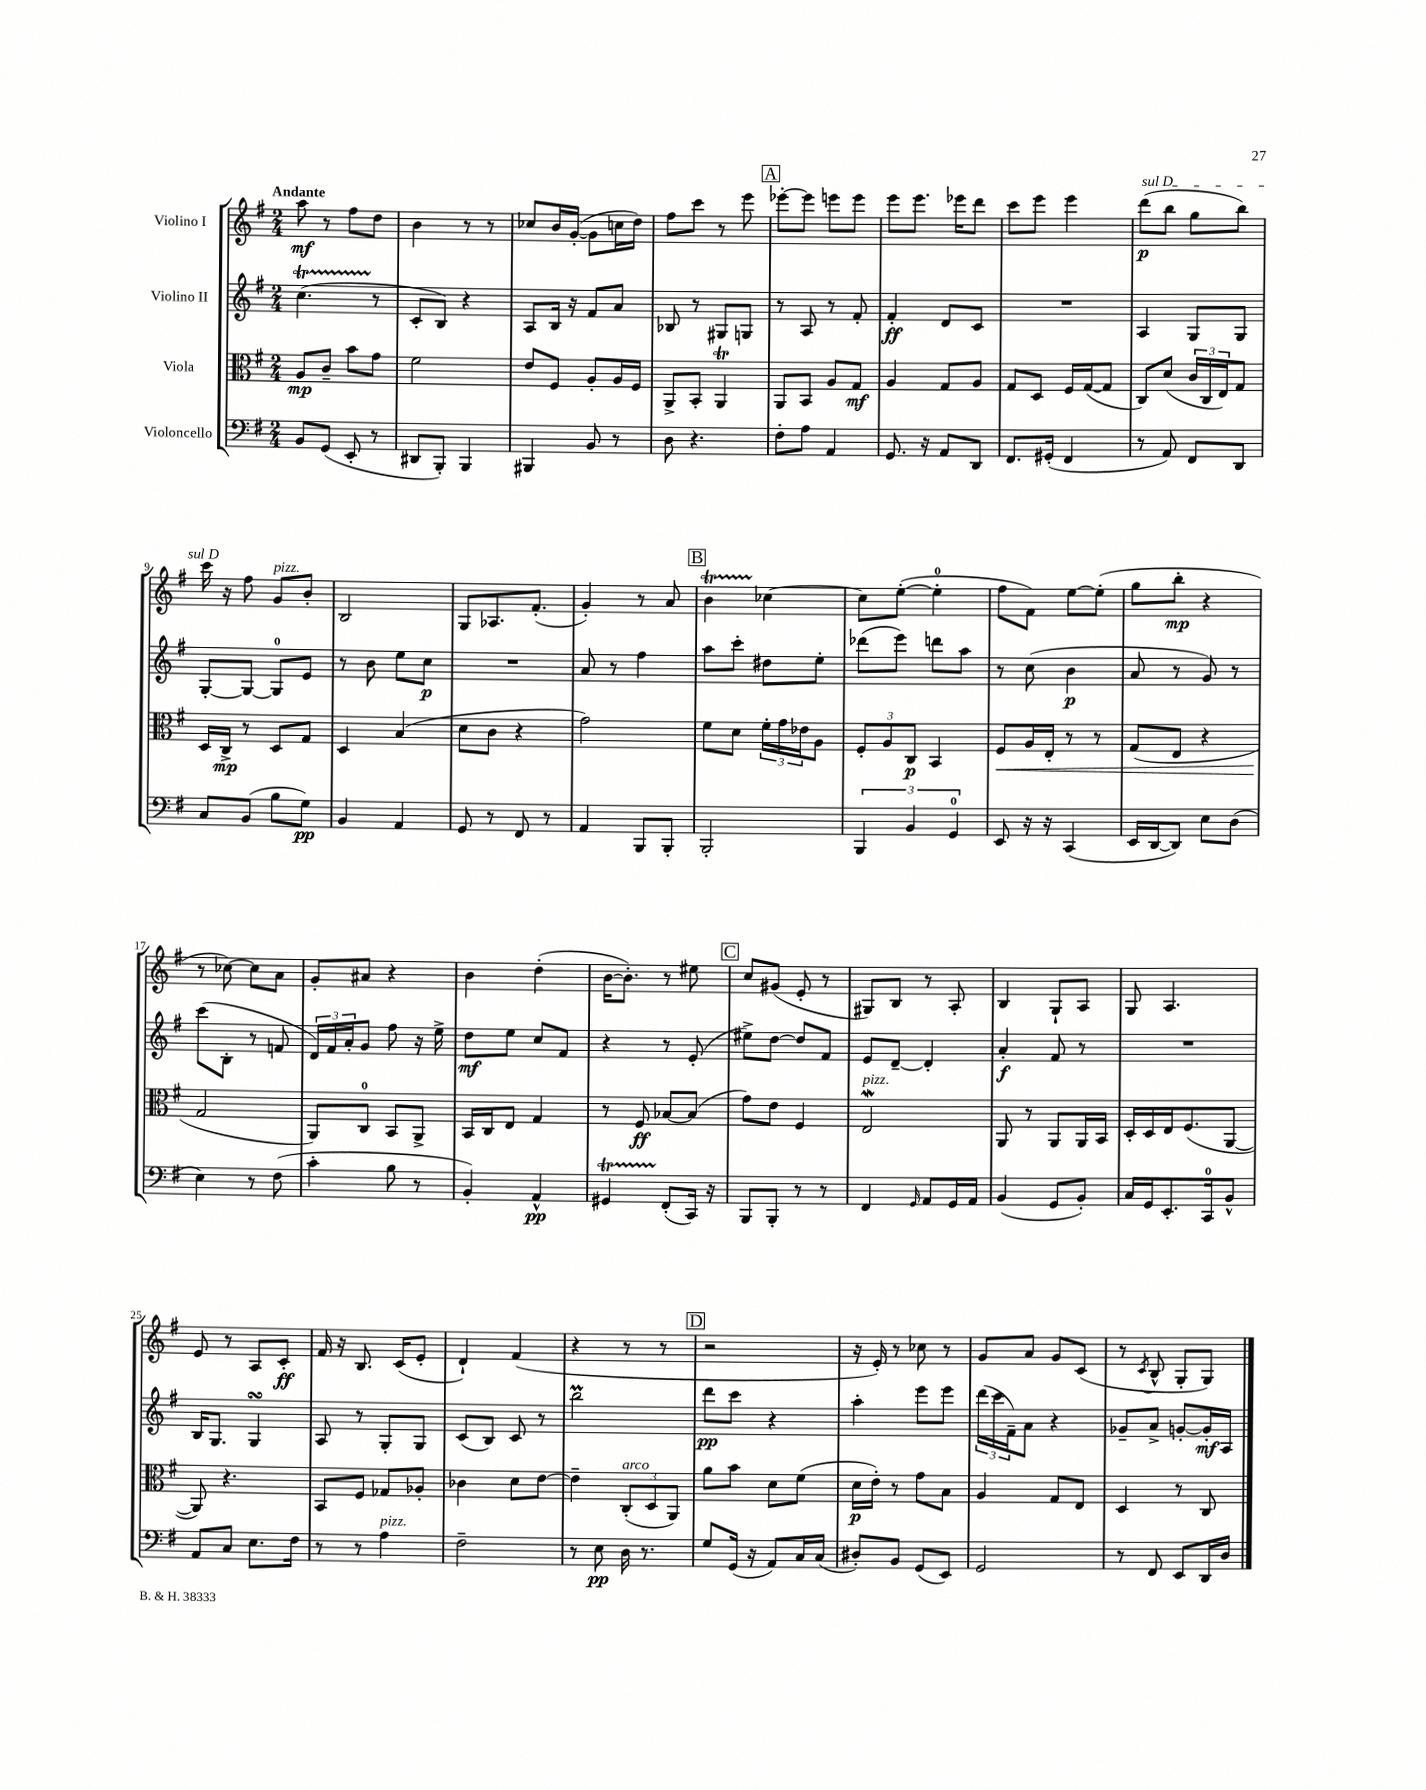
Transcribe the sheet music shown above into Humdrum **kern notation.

**kern	**dynam	**kern	**dynam	**kern	**dynam	**kern	**dynam
*part4	*part4	*part3	*part3	*part2	*part2	*part1	*part1
*staff4	*staff4	*staff3	*staff3	*staff2	*staff2	*staff1	*staff1
*I"Violoncello	*	*I"Viola	*	*I"Violino II	*	*I"Violino I	*
*clefF4	*	*clefC3	*	*clefG2	*	*clefG2	*
*k[f#]	*	*k[f#]	*	*k[f#]	*	*k[f#]	*
*M2/4	*	*M2/4	*	*M2/4	*	*M2/4	*
=1	=1	=1	=1	=1	=1	=1	=1
!	!	!	!	!	!	!LO:TX:a:B:t=Andante	!
8BB/L	.	8A/L	mp	(4.ccT\	.	8aa\	mf
(8GG/J	.	8c~/J	.	.	.	8r	.
8EE'/	.	8b\L	.	.	.	8ff#\L	.
8r	.	8g\J	.	8r	.	8dd\J	.
=2	=2	=2	=2	=2	=2	=2	=2
8DD#X/L	.	2f#\	.	8c'/L	.	4b\	.
8BBB'/J)	.	.	.	8B/J)	.	.	.
4BBB/	.	.	.	4r	.	8r	.
.	.	.	.	.	.	8r	.
=3	=3	=3	=3	=3	=3	=3	=3
4BBB#X/	.	8e/L	.	8A/L	.	8cc-X/L	.
.	.	8F#/J	.	16B/Jk	.	16b/L	.
.	.	.	.	16r	.	([16g'/JJ	.
8BB/	.	8A'/L	.	8f#/L	.	8g\L]	.
8r	.	16A/L	.	8a/J	.	16ccn\L	.
.	.	16F#/JJ	.	.	.	16dd\JJ)	.
=4	=4	=4	=4	=4	=4	=4	=4
8D\	.	8AA^/L	.	8B-X/	.	8ff#\L	.
4.r	.	8BB'/J	.	8r	.	8ccc\J	.
.	.	4AAT/	.	8G#X/L	.	8r	.
.	.	.	.	8Gn/J	.	8eee\	.
!!LO:REH:place=s1:t=A
=5	=5	=5	=5	=5	=5	=5	=5
8F#'\L	.	8AA/L	.	8r	.	[8eee-X'\L	.
8A\J	.	8BB/J	.	8A/	.	8eee-\J]	.
4AA/	.	8A/L	.	8r	.	8eeen\L	.
.	.	8G/J	mf	8f#'/	.	8eee\J	.
=6	=6	=6	=6	=6	=6	=6	=6
8.GG/	.	4A/	.	4f#'/	ff	8eee\L	.
.	.	.	.	.	.	8.eee\J	.
16r	.	.	.	.	.	.	.
8AA/L	.	8G/L	.	8d/L	.	.	.
.	.	.	.	.	.	16eee-X\KL	.
8DD/J	.	8A/J	.	8c/J	.	8ddd\J	.
=7	=7	=7	=7	=7	=7	=7	=7
8.FF#/L	.	8G/L	.	2r	.	8ccc\L	.
.	.	8D/J	.	.	.	8eee\J	.
(16GG#X'/Jk	.	.	.	.	.	.	.
4FF#/	.	16F#/LL	.	.	.	4eee\	.
.	.	([16G/J	.	.	.	.	.
.	.	8G/J]	.	.	.	.	.
=8	=8	=8	=8	=8	=8	=8	=8
!	!	!	!	!	!	!LO:TX:a:i:t=sul D	!
8r	.	8C/L)	.	4A/	.	(8ddd\L	p
8AA/)	.	(8d/J	.	.	.	8bb\J	.
8FF#/L	.	24c/LL	.	8G/L	.	8gg\L	.
.	.	24C/	.	.	.	.	.
.	.	24E/J)	.	.	.	.	.
8DD/J	.	8G/J	.	8G/J	.	8bb\J)	.
!!LO:LB:g=z
=9	=9	=9	=9	=9	=9	=9	=9
8C/L	.	16D/LL	.	[8G'/L	.	16ccc\	.
.	.	16C^/JJ	mp	.	.	16r	.
(8BB/J	.	8r	.	8G/J_	.	8ff#\	.
!	!	!	!	!	!	!LO:TX:a:i:t=pizz.	!
8B\L	.	8D/L	.	8G/L]	.	8g/L	.
8G\J)	pp	8G/J	.	8e/J	.	8b'/J	.
=10	=10	=10	=10	=10	=10	=10	=10
4BB/	.	4D/	.	8r	.	2B/	.
.	.	.	.	8b\	.	.	.
4AA/	.	(4B/	.	8ee\L	.	.	.
.	.	.	.	8cc\J	p	.	.
=11	=11	=11	=11	=11	=11	=11	=11
8GG/	.	8d\L	.	2r	.	8G/L	.
8r	.	8c\J	.	.	.	8.A-X/	.
8FF#/	.	4r	.	.	.	.	.
.	.	.	.	.	.	(8.f#'/J	.
8r	.	.	.	.	.	.	.
=12	=12	=12	=12	=12	=12	=12	=12
4AA/	.	2g\)	.	8a/	.	4g'/)	.
.	.	.	.	8r	.	.	.
8BBB/L	.	.	.	4ff#\	.	8r	.
8BBB'/J	.	.	.	.	.	8a/	.
!!LO:REH:place=s1:t=B
=13	=13	=13	=13	=13	=13	=13	=13
2BBB'/	.	8f#\L	.	8aa\L	.	4bt\	.
.	.	8d\J	.	8ccc'\J	.	.	.
.	.	24f#'\LL	.	8dd#X\L	.	[4cc-X\	.
.	.	24g\	.	.	.	.	.
.	.	24e-X\J	.	.	.	.	.
.	.	8A\J	.	8ee'\J	.	.	.
=14	=14	=14	=14	=14	=14	=14	=14
6BBB/	.	12F#'/L	.	(8ddd-X\L	.	8cc-\L]	.
.	.	12A/	.	.	.	.	.
.	.	.	.	8eee\J)	.	([8ee'\J	.
6BB/	.	12C/J	p	.	.	.	.
.	.	4BB/	.	8dddn\L	.	4ee'\]	.
6GG/	.	.	.	.	.	.	.
.	.	.	.	8aa\J	.	.	.
=15	=15	=15	=15	=15	=15	=15	=15
!	!	!	!LO:HP:b	!	!	!	!
8EE/	.	8F#/L	<	8r	.	8ff#\L	.
16r	.	16A/L	.	(8cc\	.	8f#\J)	.
16r	.	16E'/JJ	.	.	.	.	.
(4CC/	.	8r	.	4b\	p	[8ee\L	.
.	.	8r	.	.	.	(8ee'\J]	.
=16	=16	=16	=16	=16	=16	=16	=16
16EE/LL	.	(8G/L	.	8a/	.	8gg\L	.
[16DD/J	.	.	.	.	.	.	.
8DD/J])	.	8E/J	.	8r	.	8bb'\J	mp
8E\L	.	4r	.	8g/)	.	4r	.
(8D\J	.	.	.	8r	.	.	.
!!LO:LB:g=z
=17	=17	=17	=17	=17	=17	=17	=17
4E\)	.	2G/	.	(8ccc\L	.	8r	.
.	.	.	.	8B'\J	.	[8cc-X\)	.
8r	.	.	.	8r	.	8cc-\L]	.
(8F#\	.	.	.	8fn/	.	8a\J	.
.	.	.	[	.	.	.	.
=18	=18	=18	=18	=18	=18	=18	=18
4c'\	.	8AA/L)	.	24d/LL)	.	8g'/L	.
.	.	.	.	24f#/	.	.	.
.	.	.	.	24a'/J	.	.	.
.	.	8C/J	.	8g/J	.	8a#X/J	.
8B\	.	8BB/L	.	8ff#\	.	4r	.
8r	.	8AA^/J	.	16r	.	.	.
.	.	.	.	16ee^\	.	.	.
=19	=19	=19	=19	=19	=19	=19	=19
4BB'/)	.	16BB/LL	.	8dd\L	mf	4b\	.
.	.	16C/J	.	.	.	.	.
.	.	8E/J	.	8ee\J	.	.	.
4AA^^/	pp	4G/	.	8cc/L	.	(4dd'\	.
.	.	.	.	8f#/J	.	.	.
=20	=20	=20	=20	=20	=20	=20	=20
4GG#Xt/	.	8r	.	4r	.	[16b\KL	.
.	.	.	.	.	.	8.b'\J])	.
.	.	8F#/	ff	.	.	.	.
(8FF#'/L	.	[8B-X/L	.	8r	.	8r	.
16CC/Jk)	.	(8B-/J]	.	(8e'/	.	8ee#X\	.
16r	.	.	.	.	.	.	.
!!LO:REH:place=s1:t=C
=21	=21	=21	=21	=21	=21	=21	=21
8BBB/L	.	8g\L)	.	8ee#X^\L)	.	8cc/L	.
8BBB'/J	.	8e\J	.	[8dd\J	.	(8g#X/J	.
8r	.	4F#/	.	8dd/L]	.	8e'/	.
8r	.	.	.	8f#/J	.	8r	.
=22	=22	=22	=22	=22	=22	=22	=22
!	!	!LO:TX:a:i:t=pizz.	!	!	!	!	!
4FF#/	.	2EW/	.	8e/L	.	8G#X/L)	.
.	.	.	.	[8d~/J	.	8B/J	.
16qqGG/	.	.	.	.	.	.	.
8AA/L	.	.	.	4d'/]	.	8r	.
16GG/L	.	.	.	.	.	8A'/	.
16AA/JJ	.	.	.	.	.	.	.
=23	=23	=23	=23	=23	=23	=23	=23
(4BB/	.	8AA/	.	4a'/	f	4B/	.
.	.	8r	.	.	.	.	.
8GG/L	.	8AA/L	.	8f#/	.	8G`/L	.
8BB'/J)	.	16AA/L	.	8r	.	8A/J	.
.	.	16BB/JJ	.	.	.	.	.
=24	=24	=24	=24	=24	=24	=24	=24
16C/LL	.	16D'/LL	.	2r	.	8G/	.
16GG/J	.	16D/	.	.	.	.	.
8.EE'/	.	16E/J	.	.	.	4.A/	.
.	.	(8.F#/	.	.	.	.	.
16CC/k	.	.	.	.	.	.	.
8BB^^/J	.	[8AA/J	.	.	.	.	.
!!LO:LB:g=z
=25	=25	=25	=25	=25	=25	=25	=25
8AA/L	.	8AA/])	.	16B/KL	.	8e/	.
.	.	.	.	8.G/J	.	.	.
8C/J	.	4.r	.	.	.	8r	.
8.E\L	.	.	.	4GsSSs/	.	8A/L	.
.	.	.	.	.	.	8c'/J	ff
16F#\Jk	.	.	.	.	.	.	.
=26	=26	=26	=26	=26	=26	=26	=26
8r	.	8BB/L	.	8A/	.	16f#/	.
.	.	.	.	.	.	16r	.
8r	.	8F#/J	.	8r	.	8.B/	.
!LO:TX:a:i:t=pizz.	!	!	!	!	!	!	!
4A\	.	8G-X/L	.	8G'/L	.	.	.
.	.	.	.	.	.	(16c/KL	.
.	.	8A-X'/J	.	8G/J	.	8e'/J	.
=27	=27	=27	=27	=27	=27	=27	=27
2F#~\	.	4c-X\	.	(8c/L	.	4d`/)	.
.	.	.	.	8B/J)	.	.	.
.	.	8d\L	.	8c/	.	(4f#/	.
.	.	[8e\J	.	8r	.	.	.
=28	=28	=28	=28	=28	=28	=28	=28
8r	.	4e~\]	.	2bbm\	.	4r	.
8E\	pp	.	.	.	.	.	.
!	!	!LO:TX:a:i:t=arco	!	!	!	!	!
16D\	.	(12C'/L	.	.	.	8r	.
8.r	.	.	.	.	.	.	.
.	.	12D/	.	.	.	.	.
.	.	.	.	.	.	8r	.
.	.	12AA/J)	.	.	.	.	.
!!LO:REH:place=s1:t=D
=29	=29	=29	=29	=29	=29	=29	=29
8G/L	.	8a\L	.	8ddd\L	pp	2r	.
(16GG/Jk	.	8b\J	.	8ccc\J	.	.	.
16r	.	.	.	.	.	.	.
8AA/L)	.	8d\L	.	4r	.	.	.
16C/L	.	(8f#\J	.	.	.	.	.
(16C/JJ	.	.	.	.	.	.	.
=30	=30	=30	=30	=30	=30	=30	=30
8D#X'/L)	.	16d\LL	p	4aa'\	.	16r	.
.	.	16e'\JJ)	.	.	.	16e'/)	.
8BB/J	.	8r	.	.	.	8r	.
(8GG/L	.	8g\L	.	8eee\L	.	8cc-X\	.
8EE/J)	.	8B\J	.	8eee\J	.	8r	.
=31	=31	=31	=31	=31	=31	=31	=31
2GG/	.	4A/	.	(24ddd\LL	.	8g/L	.
.	.	.	.	24ccc\	.	.	.
.	.	.	.	24f#~\J)	.	.	.
.	.	.	.	8a\J	.	8a/J	.
.	.	8G/L	.	4r	.	8g/L	.
.	.	8E/J	.	.	.	(8c/J	.
=32	=32	=32	=32	=32	=32	=32	=32
8r	.	4D/	.	8g-X~/L	.	8r	.
.	.	.	.	.	.	8qc/	.
8FF#/	.	.	.	8a^/J	.	8B^^/	.
8EE/L	.	8r	.	[8gn'/L	.	8G'/L	.
16DD/L	.	8C/	.	16g'/L]	mf	8G/J)	.
16D/JJ	.	.	.	16A/JJ	.	.	.
==	==	==	==	==	==	==	==
*-	*-	*-	*-	*-	*-	*-	*-
